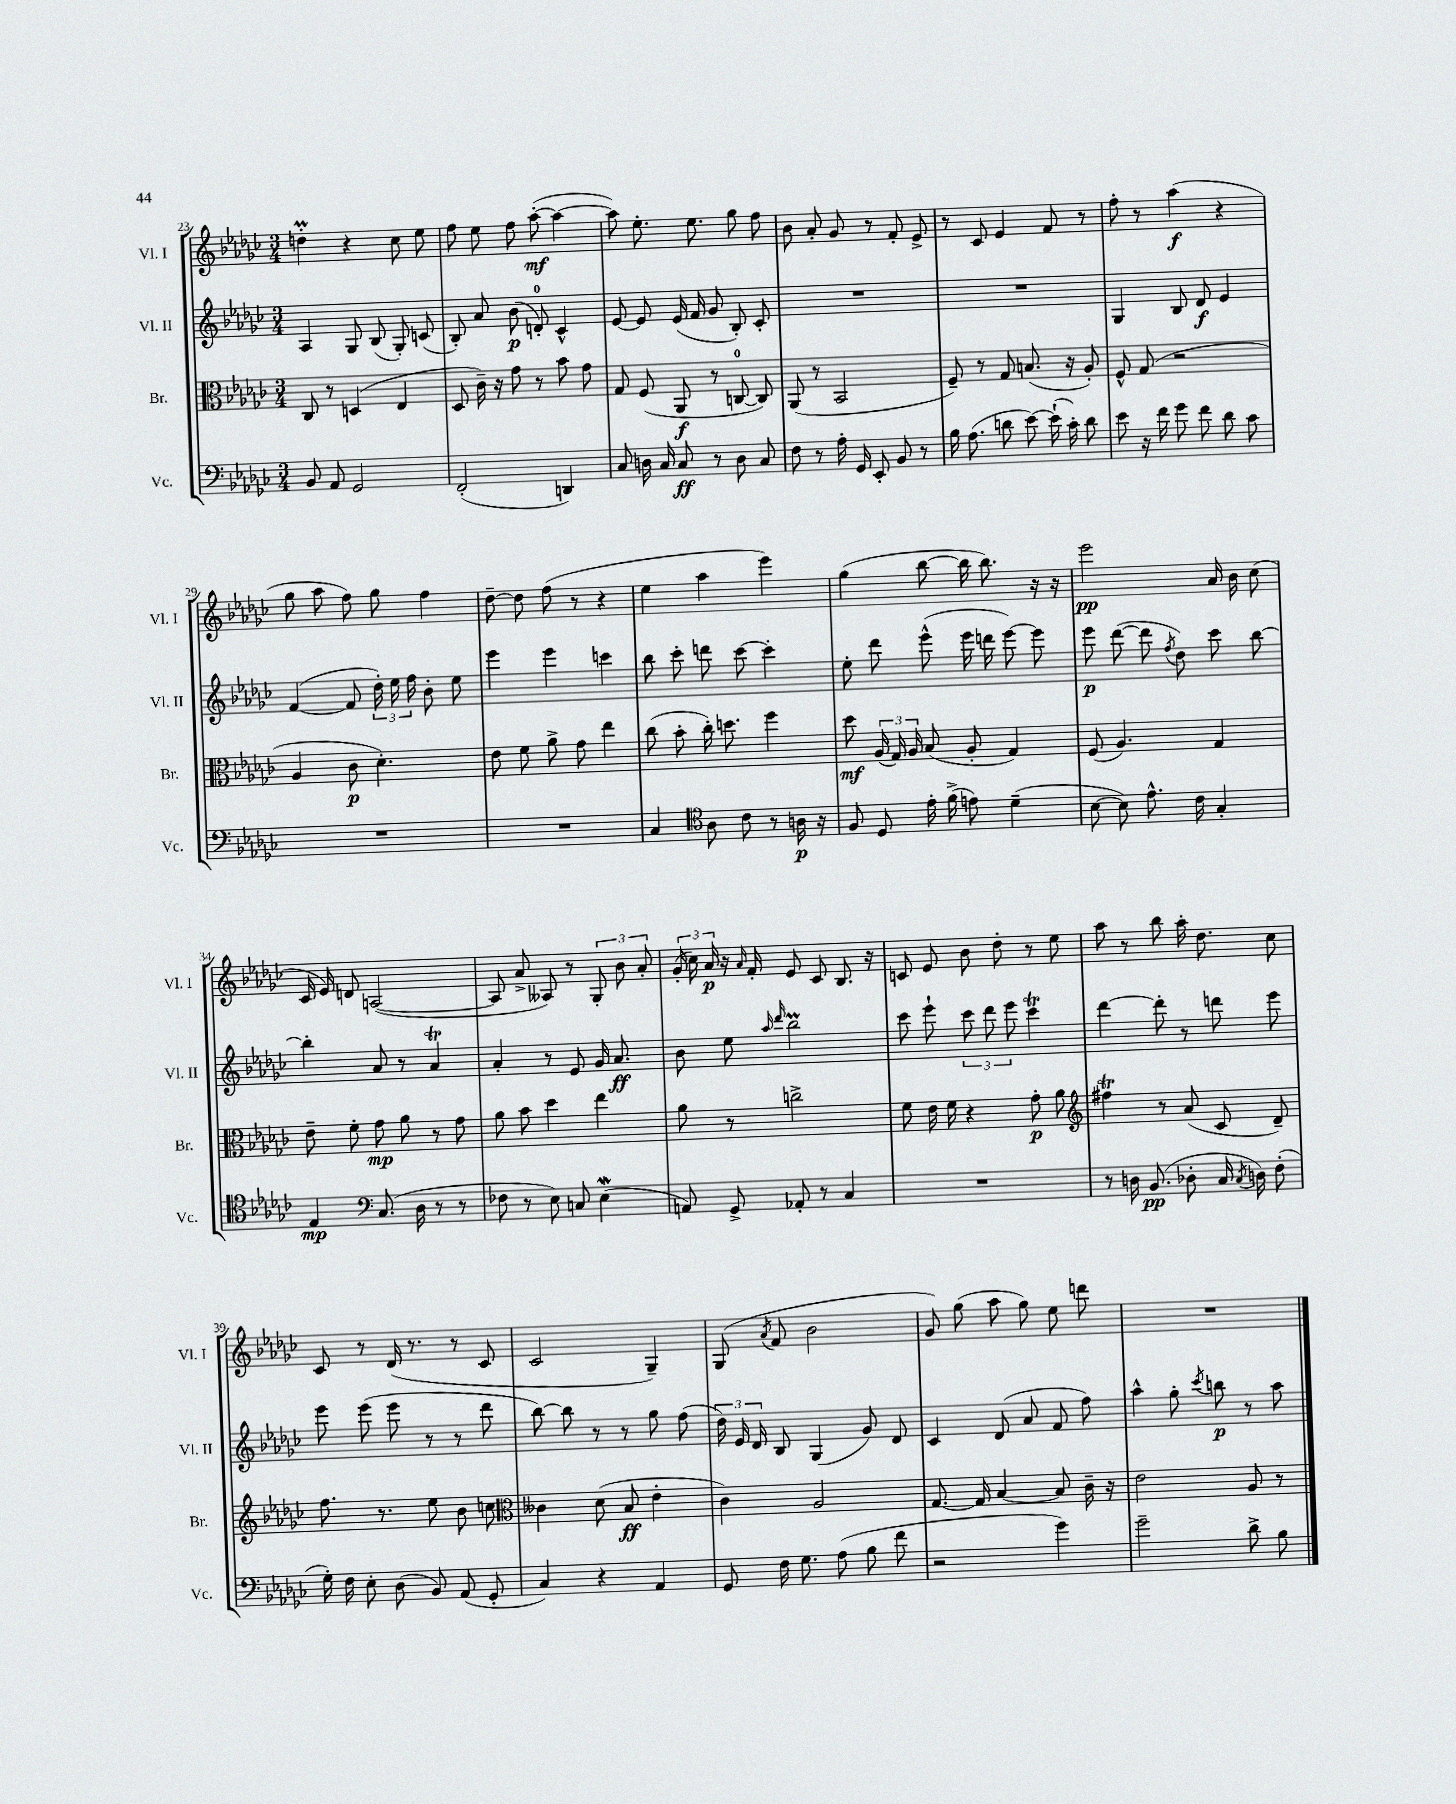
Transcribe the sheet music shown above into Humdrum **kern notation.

**kern	**dynam	**kern	**dynam	**kern	**dynam	**kern	**dynam
*part4	*part4	*part3	*part3	*part2	*part2	*part1	*part1
*staff4	*staff4	*staff3	*staff3	*staff2	*staff2	*staff1	*staff1
*I"Vc.	*	*I"Br.	*	*I"Vl. II	*	*I"Vl. I	*
*I'Vc.	*	*I'Br.	*	*I'Vl. II	*	*I'Vl. I	*
*clefF4	*	*clefC3	*	*clefG2	*	*clefG2	*
*k[b-e-a-d-g-c-]	*	*k[b-e-a-d-g-c-]	*	*k[b-e-a-d-g-c-]	*	*k[b-e-a-d-g-c-]	*
*M3/4	*	*M3/4	*	*M3/4	*	*M3/4	*
=23	=23	=23	=23	=23	=23	=23	=23
8BB-/	.	8C-/	.	4A-/	.	4ddnm'\	.
8AA-/	.	8r	.	.	.	.	.
2GG-/	.	(4Dn/	.	8G-/	.	4r	.
.	.	.	.	(8B-/	.	.	.
.	.	4E-/	.	8G-'/)	.	8cc-\	.
.	.	.	.	(8cn/	.	8ee-\	.
=24	=24	=24	=24	=24	=24	=24	=24
(2FF'/	.	8D-/	.	8B-'/)	.	8ff\	.
.	.	16c-~\)	.	8a-/	.	8ee-\	.
.	.	16r	.	.	.	.	.
.	.	8g-\	.	(8b-\	p	8ff\	.
.	.	8r	.	8dn'/)	.	([8aa-'\	mf
4DDn/)	.	8b-\	.	4c-^^/	.	4aa-\_	.
.	.	8g-\	.	.	.	.	.
=25	=25	=25	=25	=25	=25	=25	=25
8C-/	.	8G-/	.	[8e-/	.	8aa-\])	.
16Dn\	.	(8F/	.	8e-/]	.	8.ee-'\	.
16C-/	.	.	.	.	.	.	.
8C-/	ff	8AA-/	f	(16e-/	.	.	.
.	.	.	.	16f/	.	8.ee-\	.
8r	.	8r	.	8g-/	.	.	.
8D\	.	[8Cn/	.	8B-'/)	.	8gg-\	.
8C-/	.	8C/])	.	8c-'/	.	8ff\	.
=26	=26	=26	=26	=26	=26	=26	=26
8F\	.	(8AA-/	.	2.r	.	8b-\	.
8r	.	8r	.	.	.	8a-'/	.
16A-'\	.	2BB-/	.	.	.	8g-/	.
16GG-/	.	.	.	.	.	.	.
8EE-'/	.	.	.	.	.	8r	.
8BB-/	.	.	.	.	.	8f'/	.
8r	.	.	.	.	.	8e-^/	.
=27	=27	=27	=27	=27	=27	=27	=27
16B-\	.	8F~/)	.	2.r	.	8r	.
(8.A-\	.	.	.	.	.	.	.
.	.	8r	.	.	.	8c-/	.
8dn\	.	8G-/	.	.	.	4e-/	.
[8e-\)	.	(8.Bn/	.	.	.	.	.
(16e-`\]	.	.	.	.	.	8f/	.
16c-'\)	.	16r	.	.	.	.	.
8d\	.	8A-'/)	.	.	.	8r	.
=28	=28	=28	=28	=28	=28	=28	=28
8e-\	.	8F^^/	.	4G-/	.	8ff'\	.
16r	.	(8G-/	.	.	.	8r	.
16f\	.	.	.	.	.	.	.
8g-\	.	2r	.	8B-/	.	(4aa-\	f
8f\	.	.	.	8d-/	f	.	.
8d-\	.	.	.	4e-/	.	4r	.
8c-\	.	.	.	.	.	.	.
!!LO:LB:g=z
=29	=29	=29	=29	=29	=29	=29	=29
2.r	.	4A-/	.	([4f/	.	8gg-\	.
.	.	.	.	.	.	8aa-\	.
.	.	8c-\	p	8f/]	.	8ff\)	.
.	.	4.d-'\)	.	24dd-'\)	.	8gg-\	.
.	.	.	.	24ee-\	.	.	.
.	.	.	.	24ff\	.	.	.
.	.	.	.	8b-'\	.	4ff\	.
.	.	.	.	8ee-\	.	.	.
=30	=30	=30	=30	=30	=30	=30	=30
2.r	.	8e-\	.	4eee-\	.	[8dd-~\	.
.	.	8f\	.	.	.	8dd-\]	.
.	.	8a-^\	.	4eee-\	.	(8ff\	.
.	.	8g-\	.	.	.	8r	.
.	.	4ee-\	.	4cccn\	.	4r	.
=31	=31	=31	=31	=31	=31	=31	=31
4C-/	.	(8cc-\	.	8bb-\	.	4ee-\	.
.	.	8b-'\	.	8ccc-'\	.	.	.
*clefC4	*	*	*	*	*	*	*
8A-\	.	16cc-'\)	.	8dddn\	.	4aa-\	.
.	.	8.ddn\	.	.	.	.	.
8c-\	.	.	.	[8ccc-\	.	.	.
8r	.	4ff\	.	4ccc-'\]	.	4eee-\)	.
16An\	p	.	.	.	.	.	.
16r	.	.	.	.	.	.	.
=32	=32	=32	=32	=32	=32	=32	=32
8F/	.	8dd-\	mf	8ee-'\	.	(4gg-\	.
8D-/	.	(24A-/	.	8ddd-\	.	.	.
.	.	24G-/)	.	.	.	.	.
.	.	24A-/	.	.	.	.	.
16e-'\	.	(8B-/	.	(8eee-^^\	.	[8bb-\	.
(16f^\	.	.	.	.	.	.	.
8en\)	.	8A-'/	.	16eee-\	.	16bb-\]	.
.	.	.	.	16dddn\	.	8.bb-\)	.
(4d-~\	.	4G-/)	.	[8eee-\)	.	.	.
.	.	.	.	8eee-\]	.	16r	.
.	.	.	.	.	.	16r	.
=33	=33	=33	=33	=33	=33	=33	=33
[8B-\	.	(8F/	.	8eee-\	p	2eee-\	pp
8B-\])	.	4.A-/)	.	([8ddd-\	.	.	.
8.e-^^\	.	.	.	8ddd-\]	.	.	.
.	.	.	.	8qff/	.	.	.
.	.	.	.	8dd-\)	.	.	.
16c-\	.	.	.	.	.	.	.
4G-'/	.	4G-/	.	8ccc-\	.	16a-/	.
.	.	.	.	.	.	16b-\	.
.	.	.	.	[8bb-\	.	(8cc-\	.
!!LO:LB:g=z
=34	=34	=34	=34	=34	=34	=34	=34
4E-/	mp	8e-~\	.	4bb-'\]	.	16c-/	.
.	.	.	.	.	.	16e-/)	.
.	.	8f'\	.	.	.	8dn/	.
*clefF4	*	*	*	*	*	*	*
(8.C-/	.	8g-\	mp	8a-/	.	([2An/	.
.	.	8a-\	.	8r	.	.	.
16D-\	.	.	.	.	.	.	.
8r	.	8r	.	4a-T/	.	.	.
8r	.	8g-\	.	.	.	.	.
=35	=35	=35	=35	=35	=35	=35	=35
8F-X\	.	8a-\	.	4a-'/	.	8A/]	.
8r	.	8b-\	.	.	.	8a-^/	.
8E-\)	.	4dd-\	.	8r	.	8A--X/)	.
8Cn/	.	.	.	8e-/	.	8r	.
(4E-W\	.	4ee-\	.	16g-/	.	12G-'/	.
.	.	.	.	8.a-/	ff	.	.
.	.	.	.	.	.	12b-\	.
.	.	.	.	.	.	12a-'/	.
=36	=36	=36	=36	=36	=36	=36	=36
8AAn/)	.	8a-\	.	8b-\	.	(24g-'/	.
.	.	.	.	.	.	24cc-\)	.
.	.	.	.	.	.	24a-/	p
8GG-^/	.	8r	.	8ee-\	.	16r	.
.	.	.	.	.	.	16qqa-/	.
.	.	.	.	.	.	16f'/	.
.	.	.	.	16qqaa-/	.	.	.
.	.	.	.	16qqddd-/	.	.	.
8AA-X'/	.	2ccn^\	.	2bb-m\	.	8e-/	.
8r	.	.	.	.	.	8c-/	.
4C-/	.	.	.	.	.	8.B-/	.
.	.	.	.	.	.	16r	.
=37	=37	=37	=37	=37	=37	=37	=37
2.r	.	8f\	.	8ccc-\	.	8cn/	.
.	.	16e-\	.	8eee-`\	.	8e-/	.
.	.	16f\	.	.	.	.	.
.	.	4r	.	12ccc-\	.	8b-\	.
.	.	.	.	12ddd-\	.	.	.
.	.	.	.	.	.	8dd-'\	.
.	.	.	.	12eee-\	.	.	.
.	.	8g-'\	p	4ccc-T\	.	8r	.
.	.	8a-\	.	.	.	8ee-\	.
=38	=38	=38	=38	=38	=38	=38	=38
*	*	*clefG2	*	*	*	*	*
8r	.	4ff#Xt\	.	[4ddd-\	.	8aa-\	.
16Dn\	.	.	.	.	.	8r	.
(8.BB-/	pp	.	.	.	.	.	.
.	.	8r	.	8ddd-'\]	.	8bb-\	.
8D-X'\	.	(8a-/	.	8r	.	16aa-'\	.
.	.	.	.	.	.	8.dd-\	.
16C-/	.	8c-/	.	8dddn\	.	.	.
8qC-/	.	.	.	.	.	.	.
16Dn\)	.	.	.	.	.	.	.
(8F'\	.	8d-~/)	.	8eee-\	.	8cc-\	.
!!LO:LB:g=z
=39	=39	=39	=39	=39	=39	=39	=39
16G-'\)	.	8.ff\	.	8eee-\	.	8c-/	.
16F\	.	.	.	.	.	.	.
8E-'\	.	.	.	(8eee-\	.	8r	.
.	.	8.r	.	.	.	.	.
(8D-\	.	.	.	8eee-\	.	(16d-/	.
.	.	.	.	.	.	8.r	.
8BB-/)	.	8ee-\	.	8r	.	.	.
(8AA-/	.	8b-\	.	8r	.	8r	.
8GG-'/	.	8ccn\	.	8ddd-\	.	8c-/	.
=40	=40	=40	=40	=40	=40	=40	=40
*	*	*clefC3	*	*	*	*	*
4C-/)	.	4c--X\	.	[8bb-\)	.	2c-/	.
.	.	.	.	8bb-\]	.	.	.
4r	.	(8d-\	.	8r	.	.	.
.	.	8B-/	ff	8r	.	.	.
4AA-/	.	4e-'\	.	8gg-\	.	4G-~/)	.
.	.	.	.	(8ff\	.	.	.
=41	=41	=41	=41	=41	=41	=41	=41
8GG-/	.	4c-\)	.	24dd-\)	.	(8G-/	.
.	.	.	.	24e-/	.	.	.
.	.	.	.	24d-/	.	.	.
.	.	.	.	.	.	8qa-/	.
16F\	.	.	.	8B-/	.	8f/	.
8.G-\	.	.	.	.	.	.	.
.	.	2A-/	.	(4G-/	.	2b-\	.
(8A-\	.	.	.	.	.	.	.
8B-\	.	.	.	8g-/)	.	.	.
8f\	.	.	.	8d-/	.	.	.
=42	=42	=42	=42	=42	=42	=42	=42
2r	.	[8.G-/	.	4c-/	.	8g-/)	.
.	.	.	.	.	.	(8gg-\	.
.	.	16G-/]	.	.	.	.	.
.	.	[4B-/	.	(8d-/	.	8aa-\	.
.	.	.	.	8a-/	.	8gg-\)	.
4g-\)	.	8B-/]	.	8f/	.	8ee-\	.
.	.	16c-~\	.	8ff\)	.	8dddn\	.
.	.	16r	.	.	.	.	.
=43	=43	=43	=43	=43	=43	=43	=43
2g-~\	.	2e-\	.	4aa-^^\	.	2.r	.
.	.	.	.	8gg-'\	.	.	.
.	.	.	.	8qccc-/	.	.	.
.	.	.	.	8bbn\	p	.	.
8d-^\	.	8A-/	.	8r	.	.	.
8B-\	.	8r	.	8aa-\	.	.	.
==	==	==	==	==	==	==	==
*-	*-	*-	*-	*-	*-	*-	*-
